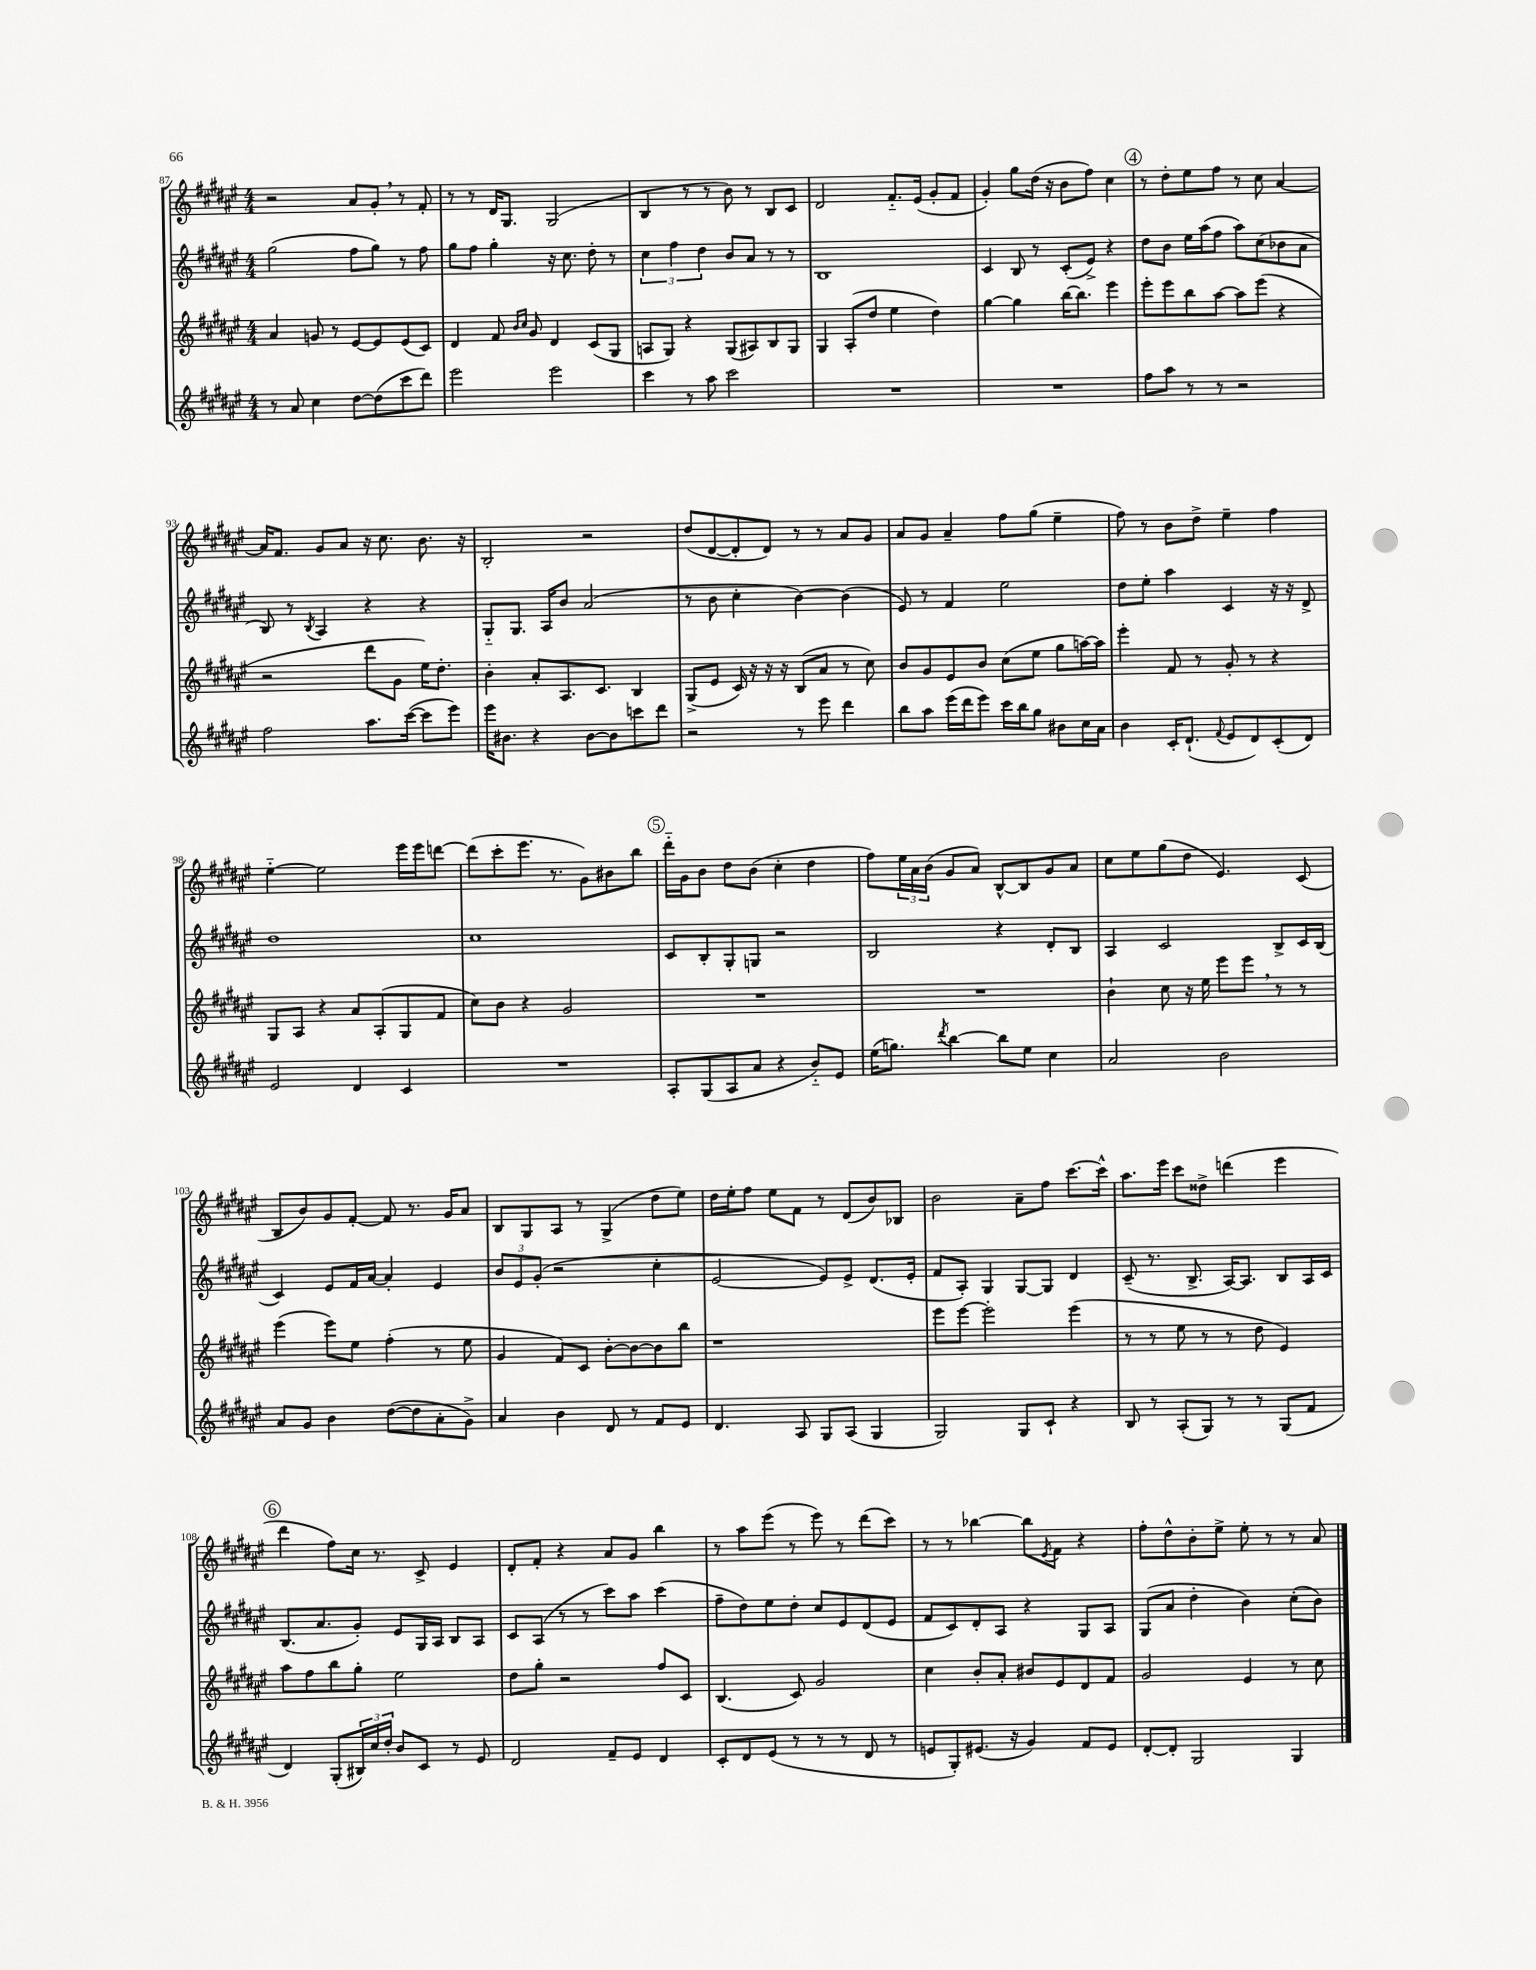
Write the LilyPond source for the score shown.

<<
\new StaffGroup <<
\new Staff = "s0" {
    \clef treble \key fis \major \numericTimeSignature \time 4/4
    r2 ais'8 gis'8-. \breathe r8 fis'8-. |
    r8 r8 dis'16 gis8. gis2( |
    b4 r8 r8 b'8) r8 b8 cis'8 |
    dis'2 fis'8.-_ eis'16( gis'8-. fis'8 |
    gis'4-.) gis''8 dis''16( r16 b'8 fis''8) cis''4 |
    \mark \markup { \circle "4" } r8 dis''8-. eis''8 fis''8 r8 cis''8 ais'4~ |
    ais'16 fis'8. gis'8 ais'8 r16 cis''8. b'8. r16 |
    b2-. r2 |
    dis''8( dis'8~ dis'8-. dis'8) r8 r8 ais'8 gis'8 |
    ais'8 gis'8 ais'4-- fis''8 gis''8( eis''4-- |
    fis''8) r8 b'8 dis''8-> eis''4-- fis''4 |
    eis''4~-_ eis''2 eis'''16 eis'''16 d'''8~ |
    d'''8( cis'''8-. eis'''8. r8. gis'8) bis'8 b''8 |
    \mark \markup { \circle "5" } dis'''16-_ gis'16 b'8 dis''8 b'8( cis''4-. dis''4 |
    fis''8) \tuplet 3/2 { eis''16 ais'16 b'16( } gis'8 ais'8) b8~-^ b8 gis'8 ais'8 |
    cis''8 eis''8 gis''8( dis''8 eis'4.) cis'8( |
    b8 b'8) gis'8 fis'8~-. fis'8 r8. gis'16 ais'8 |
    b8 gis8 ais8 r8 gis4->( dis''8 eis''8) |
    dis''16 eis''16-. fis''8 eis''8 fis'8 r8 dis'8( b'8) bes8 |
    b'2 ais'8-- fis''8 cis'''8.~ cis'''16-^ |
    ais''8. eis'''16 cis'''8 disis''8-> d'''4( eis'''4 |
    \mark \markup { \circle "6" } dis'''4 fis''8) cis''16 r8. cis'8-> eis'4 |
    dis'8-. fis'8-. r4 ais'8 gis'8 b''4 |
    r8 ais''8 eis'''8( r8 eis'''8) r8 dis'''8( cis'''8) |
    r8 r8 bes''4~ bes''8 \acciaccatura { eis'8 } fis'8 r4 |
    fis''8-. dis''8-^ b'8-. eis''8-> eis''8-. r8 r8 ais'8 \bar "|." |
}
\new Staff = "s1" {
    \clef treble \key fis \major \numericTimeSignature \time 4/4
    gis''2( fis''8 gis''8) r8 fis''8 |
    gis''8 fis''8 gis''4-. r16 cis''8. dis''8-. r8 |
    \tuplet 3/2 { cis''4 fis''4 dis''4 } b'8 ais'8 r8 r8 |
    b1 |
    cis'4 b8 r8 cis'8-.( eis'8->) r4 |
    \mark \markup { \circle "4" } dis''8 b'8 eis''16 ais''16( fis''8 ais''8) cis''8( bes'8 ais'8 |
    b8) r8 \acciaccatura { b8 } ais4 r4 r4 |
    gis8-_ gis8. ais16 b'8 ais'2( |
    r8 b'8 cis''4-. b'4~) b'4( |
    eis'8) r8 fis'4 eis''2 |
    dis''8 eis''8-. ais''4 cis'4 r16 r16 dis'8-> |
    dis''1 |
    cis''1 |
    \mark \markup { \circle "5" } cis'8 b8-. gis8-. g8 r2 |
    b2 r4 dis'8-. b8 |
    ais4 cis'2 b8-> cis'16 b16( |
    cis'4) eis'8 fis'16 ais'16~ ais'4-. eis'4 |
    \tuplet 3/2 { b'8 eis'8 gis'8-.( } r2 cis''4-. |
    eis'2~ eis'8) eis'8-> dis'8.( eis'16-. |
    fis'8 ais8-.) gis4 gis8~ gis8 dis'4 |
    cis'8--( r8. b8.-> ais16~) ais8. b8 ais16 cis'16 |
    \mark \markup { \circle "6" } b8.( ais'8. gis'8-.) eis'8 gis16 ais16 b8 ais8 |
    cis'8 ais8( r8 r8 cis'''8) ais''8 cis'''4( |
    fis''8-- dis''8) eis''8 dis''8-. cis''8 eis'8 dis'8( eis'8 |
    fis'8 cis'8) dis'8-. ais8 r4 gis8 ais8 |
    gis8( ais'8 dis''4-. b'4) cis''8-.( b'8) \bar "|." |
}
\new Staff = "s2" {
    \clef treble \key fis \major \numericTimeSignature \time 4/4
    ais'4 g'8 r8 eis'8~ eis'8 eis'8( cis'8) |
    dis'4 fis'8 \grace { b'16 cis''16 } gis'8 dis'4 cis'8( gis8 |
    a8 gis8) r4 gis8( ais8) b8 gis8 |
    gis4 ais8-.( dis''8 eis''4 dis''4) |
    gis''4~ gis''4 b''16~ b''8. eis'''4 |
    \mark \markup { \circle "4" } eis'''8-. eis'''8 b''8 ais''8~ ais''8 eis'''8( r4 |
    r2 dis'''8 gis'8 eis''16) dis''8.-. |
    b'4-. ais'8-. ais8. cis'8. b4 |
    gis8->( eis'8 cis'16) r16 r16 r16 b8( ais'8 r8 cis''8) |
    b'8 gis'8 eis'8 b'8 cis''8( eis''8 gis''8 a''16~) a''16 |
    eis'''4-. fis'8 r8 gis'8-. r8 r4 |
    gis8 ais8 r4 ais'8 ais8-.( gis8 fis'8 |
    cis''8) b'8 r4 gis'2 |
    \mark \markup { \circle "5" } R1 |
    R1 |
    b'4-! cis''8 r16 eis''16 eis'''8 eis'''8 \breathe r8 r8 |
    eis'''4( eis'''8) eis''8 fis''4-.( r8 eis''8 |
    gis'4 fis'8) cis'8 b'8~-. b'8~ b'8 b''8 |
    r1 |
    eis'''8 eis'''8~ eis'''2-. eis'''4( |
    r8 r8 eis''8 r8 r8 dis''8 eis'4) |
    \mark \markup { \circle "6" } ais''8 fis''8 b''8 gis''8-. eis''2 |
    dis''8 gis''8-. r2 fis''8 cis'8 |
    b4.( cis'8) gis'2 |
    cis''4 b'8-. ais'8-. bis'8 eis'8 dis'8 fis'8 |
    gis'2 eis'4 r8 cis''8 \bar "|." |
}
\new Staff = "s3" {
    \clef treble \key fis \major \numericTimeSignature \time 4/4
    r8 ais'8 cis''4 dis''8~ dis''8( cis'''8 dis'''8) |
    eis'''2 eis'''2 |
    cis'''4 r8 ais''8 cis'''2 |
    R1 |
    R1 |
    \mark \markup { \circle "4" } fis''8 ais''8 r8 r8 r2 |
    fis''2 ais''8. cis'''16~( cis'''8 eis'''8) |
    eis'''16 bis'8. r4 bis'8~ bis'8 c'''8 dis'''8 |
    r2 r8 eis'''8 dis'''4 |
    b''8 ais''8 eis'''16( dis'''16 eis'''8) cis'''16 b''16 gis''8 bis'8 cis''16 ais'16 |
    b'4 cis'16-. dis'8.-!( \appoggiatura { fis'8 } eis'8 dis'8) cis'8-.( dis'8) |
    eis'2 dis'4 cis'4 |
    R1 |
    \mark \markup { \circle "5" } ais8-. gis8( ais8 ais'8 r4 b'8-_) eis'8 |
    eis''16( g''8.) \acciaccatura { dis'''8 } b''4~ b''8 eis''8 cis''4 |
    ais'2 b'2 |
    ais'8 gis'8 b'4 dis''8~( dis''8 ais'8-. gis'8->) |
    ais'4 b'4 dis'8 r8 fis'8 eis'8 |
    dis'4. ais8 gis8 ais8( gis4 |
    gis2) gis8 cis'8-! r4 |
    b8 r8 ais8-.( gis8) r8 r8 gis8( fis'8 |
    \mark \markup { \circle "6" } dis'4) gis8-.( \tuplet 3/2 { bis16) cis''16 dis''16-. } b'8 cis'8 r8 eis'8 |
    dis'2 fis'8-- eis'8 dis'4 |
    cis'8-. dis'8 eis'8( r8 r8 r8 dis'8 r8 |
    e'8 gis8-.) eis'8.( r16 gis'4) fis'8 eis'8 |
    dis'8~-. dis'8-. gis2 gis4 \bar "|." |
}
>>
>>
\layout { \context { \Score currentBarNumber = #87 } }
